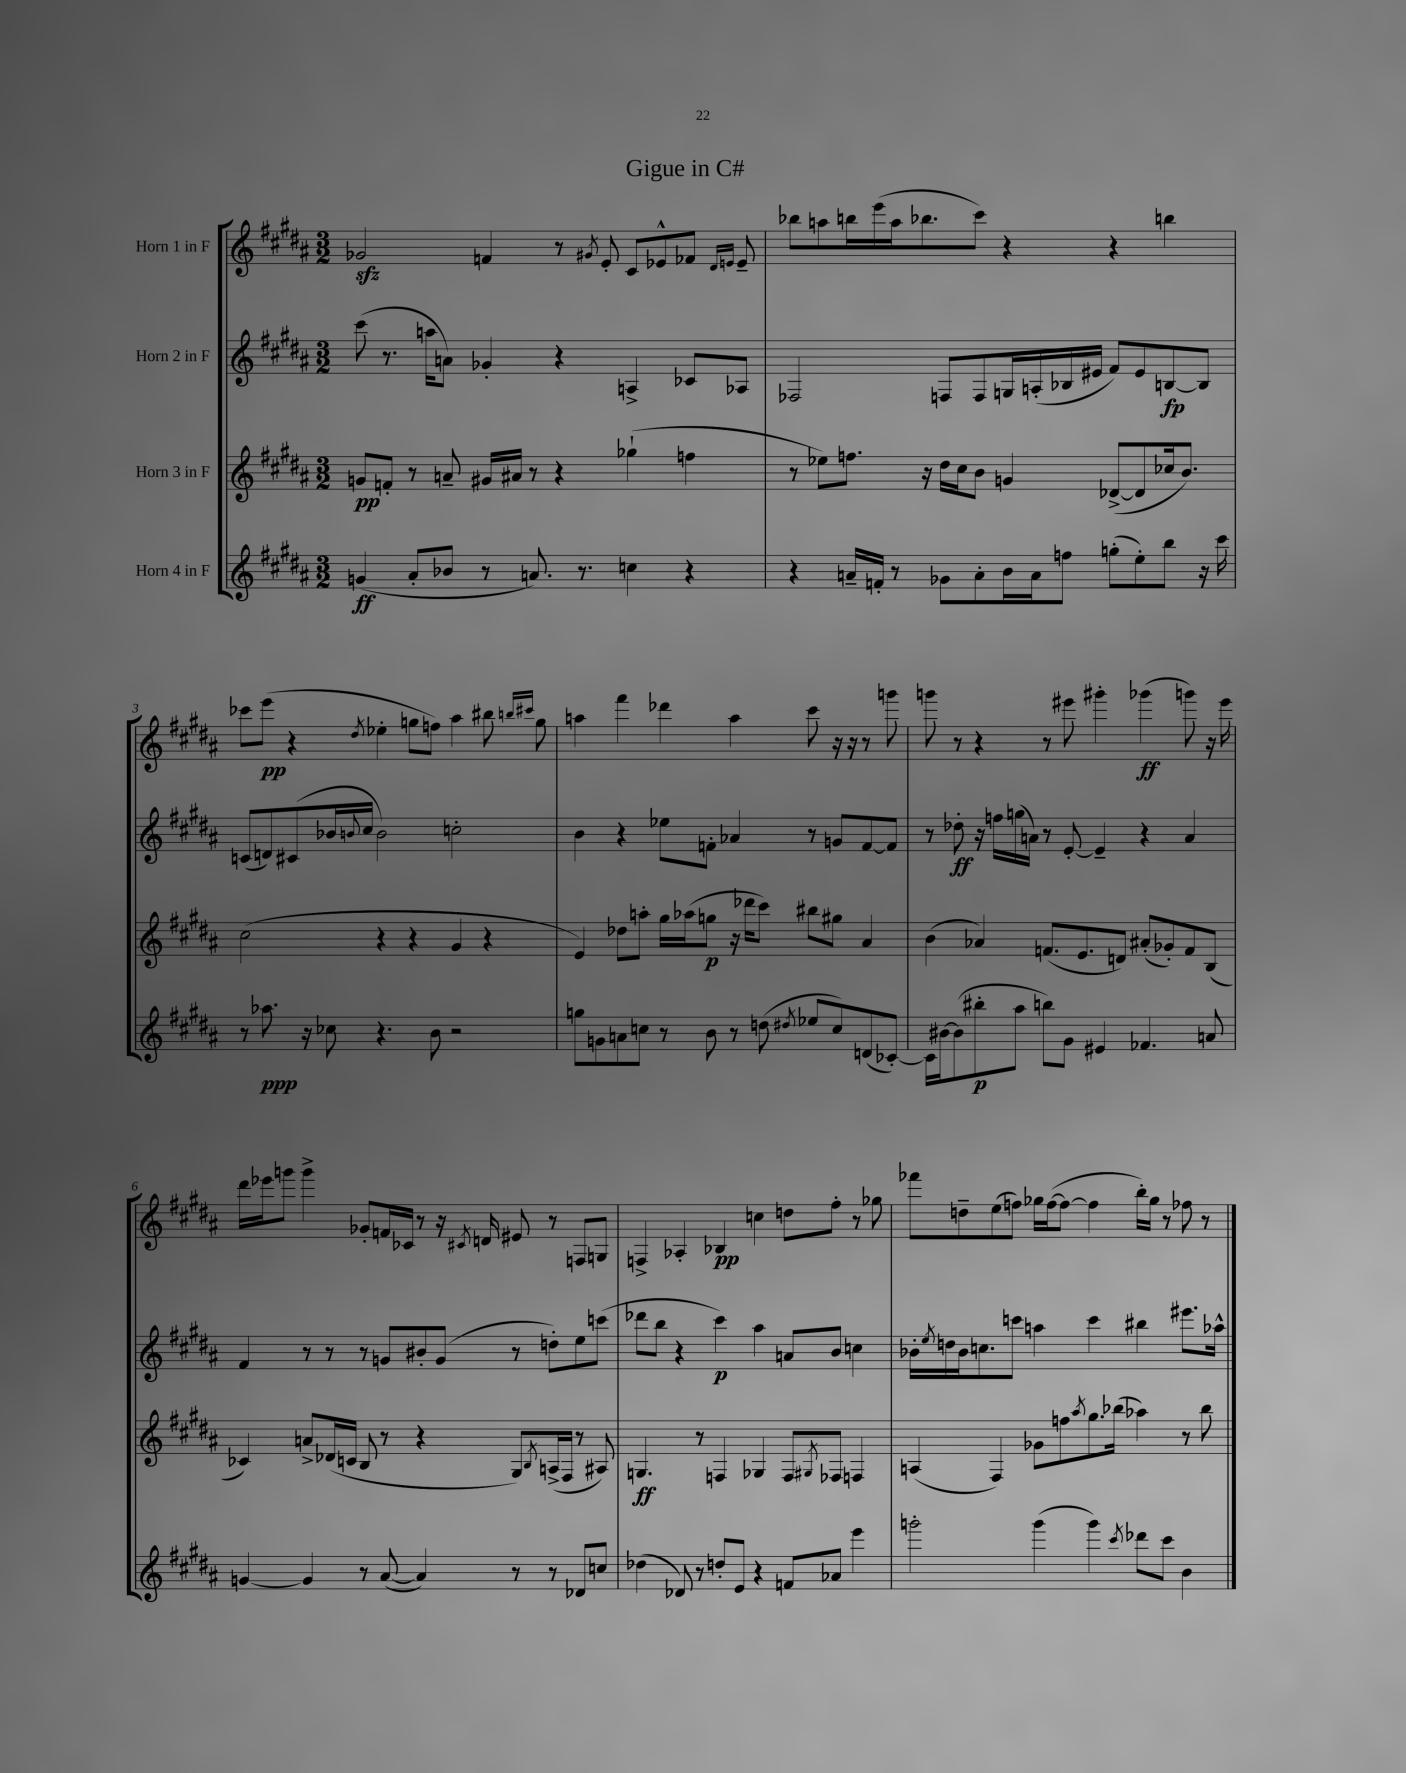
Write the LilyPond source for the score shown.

\header { title = "Gigue in C#" }
<<
\new StaffGroup <<
\new Staff = "s0" \with { instrumentName = "Horn 1 in F" } {
    \clef treble \key b \major \numericTimeSignature \time 3/2
    ges'2\sfz f'4 r8 \acciaccatura { gis'8 } e'8-. cis'8 ees'8-^ fes'8 \grace { dis'16 e'16 } e'8-- |
    bes''8 a''8 b''16 e'''16( a''16 bes''8. cis'''8) r4 r4 b''4 |
    ces'''8 e'''8\pp( r4 \acciaccatura { dis''8 } ees''4-. g''8 f''8) ais''4 bis''8 \grace { b''16 cis'''16 } g''8 |
    a''4 fis'''4 des'''4 a''4 cis'''8 r16 r16 r8 g'''8 |
    g'''8 r8 r4 r8 eis'''8 gis'''4-. ges'''4\ff( g'''8) r16 eis'''16 |
    dis'''16 ees'''16 g'''8 g'''4-> ges'8-. f'16 ces'16 r8 r16 \acciaccatura { cis'8 } d'16 eis'8 r8 f8 g8 |
    f4-> aes4-. bes4\pp c''4 d''8 fis''8-. r8 ges''8 |
    fes'''8 d''8-- e''8( f''8) ges''16 f''16~( f''8~ f''4 b''16-.) ges''16 r8 fes''8 r8 \bar "|." |
}
\new Staff = "s1" \with { instrumentName = "Horn 2 in F" } {
    \clef treble \key b \major \numericTimeSignature \time 3/2
    cis'''8( r8. a''16 a'8) ges'4-. r4 a4-> ces'8 aes8 |
    fes2 f8 f8 g16 a16-.( bes16 eis'16 fis'8) eis'8 b8~\fp b8 |
    c'8( d'8) cis'8( bes'16 \appoggiatura { b'8 } cis''16 b'2) c''2-. |
    b'4 r4 ees''8 f'8-. aes'4 r8 g'8 f'8~ f'8 |
    r8 des''8-.\ff r16 f''16 g''16( a'16) r8 e'8~-. e'4-- r4 a'4 |
    fis'4 r8 r8 r8 g'8 bis'8-. g'8( r8 d''8-.) e''8 c'''8( |
    des'''8 b''8 r4 cis'''4\p) ais''4 a'8 b'8 c''4 |
    bes'16-. \acciaccatura { e''8 } d''16 bes'16 c''8. c'''8 a''4 c'''4 bis''4 eis'''8. aes''16-^ \bar "|." |
}
\new Staff = "s2" \with { instrumentName = "Horn 3 in F" } {
    \clef treble \key b \major \numericTimeSignature \time 3/2
    g'8\pp f'8-. r8 a'8-- gis'16 ais'16 r8 r4 ges''4-!( f''4 |
    r8 ees''8) f''8. r16 dis''16 cis''16 b'8 g'4 des'8~->( des'8 ces''16 b'8.) |
    cis''2( r4 r4 gis'4 r4 |
    e'4) des''8 a''8-. gis''16 aes''16( g''8\p r16 des'''16 cis'''8) bis''8 gis''8 ais'4 |
    b'4( aes'4) f'8.( e'8. d'8) ais'8-.( ges'8-.) f'8 b8( |
    ces'4) a'8-> des'16( c'16 b8 r8 r4 gis8) \acciaccatura { b8 } a16->( fis16 r8 ais8) |
    g4.\ff r8 f4 ges4 f8 \acciaccatura { gis8 } fes8 f4 |
    a4( fis4) ges'8 f''8 \acciaccatura { ais''8 } gis''8. bes''16( aes''4) r8 bes''8 \bar "|." |
}
\new Staff = "s3" \with { instrumentName = "Horn 4 in F" } {
    \clef treble \key b \major \numericTimeSignature \time 3/2
    g'4\ff( ais'8-. bes'8 r8 a'8.) r8. c''4 r4 |
    r4 a'16-- f'16-. r8 ges'8 a'8-. b'16 a'16 f''8 g''8-.( e''8-.) b''8 r16 cis'''16 |
    r8 aes''8.\ppp r16 ces''8 r4. b'8 r2 |
    g''8 g'8 a'8 c''8 r8 b'8 r8 d''8( \acciaccatura { dis''8 } ees''8 c''8) d'8( ces'8~-.) |
    ces'16 bis'16~ bis'8( bis''8-.\p ais''8 b''8) gis'8 eis'4 fes'4. a'8 |
    g'4~ g'4 r8 ais'8~( ais'4) r8 r8 des'8 c''8 |
    des''4( des'8) r8 d''8-. e'8 r4 f'8 aes'8 e'''4 |
    g'''2-. g'''4( g'''4) \acciaccatura { cis'''8 } des'''8 cis'''8 b'4 \bar "|." |
}
>>
>>
